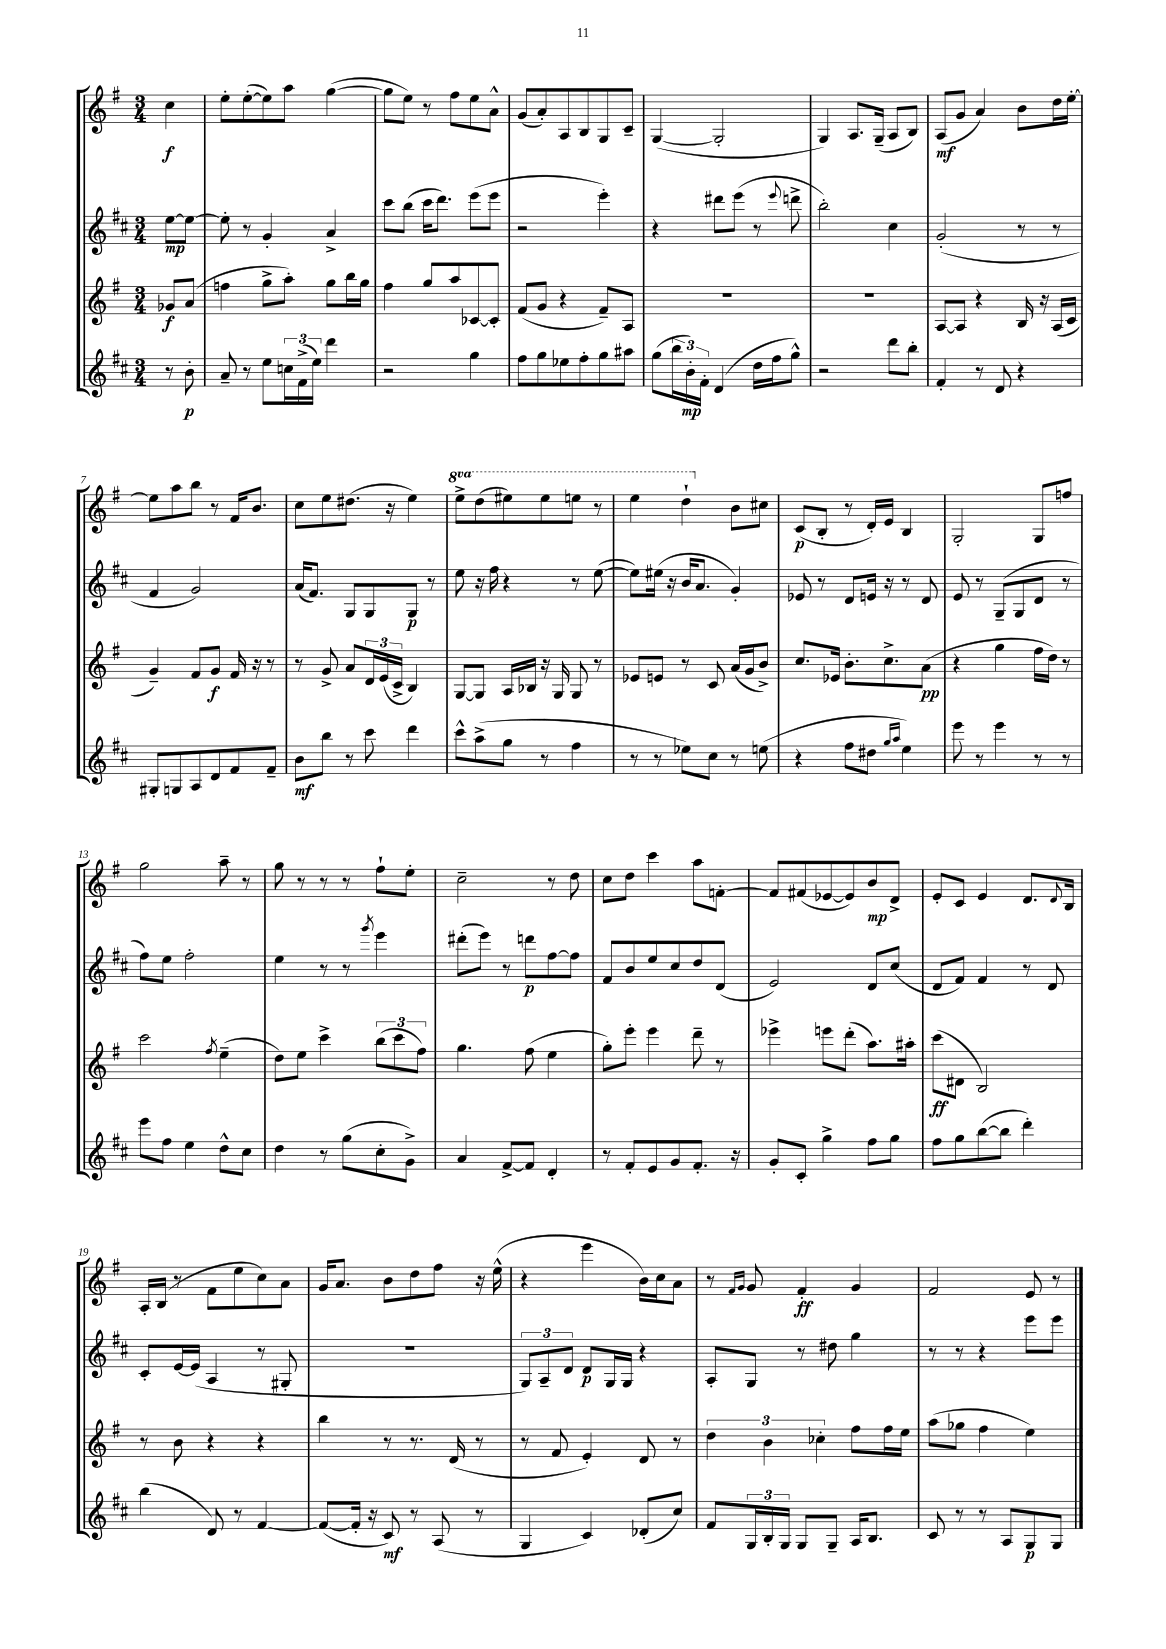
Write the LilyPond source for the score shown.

<<
\new StaffGroup <<
\new Staff = "s0" {
    \clef treble \key g \major \numericTimeSignature \time 3/4 \set Staff.ottavationMarkups = #ottavation-simple-ordinals \partial 4
    c''4\f |
    e''8-. e''8~-.( e''8) a''8 g''4~( |
    g''8 e''8) r8 fis''8 e''8 a'8-^ |
    g'8( a'8-.) a8 b8 g8 c'8-- |
    g4~( g2-. |
    g4) a8. g16--( a8 b8) |
    a8\mf( g'8 a'4) b'8 d''16 e''16~-. |
    e''8 a''8 b''8 r8 fis'16 b'8. |
    c''8 e''8 dis''8.( r16 e''4) |
    \ottava #1 e'''8-> d'''8( eis'''8) eis'''8 e'''8 r8 |
    e'''4 d'''4-! \ottava #0 b'8 cis''8 |
    c'8\p( b8-. r8 d'16-.) e'16 b4 |
    g2-. g8 f''8 |
    g''2 a''8-- r8 |
    g''8 r8 r8 r8 fis''8-! e''8-. |
    c''2-- r8 d''8 |
    c''8 d''8 c'''4 a''8 f'8~-. |
    f'8 fis'8( ees'8~ ees'8) b'8\mp d'8-> |
    e'8-. c'8 e'4 d'8. \appoggiatura { d'8 } b16 |
    a16-. b16( r8 fis'8 e''8 c''8) a'8 |
    g'16 a'8. b'8 d''8 fis''8 r16 e''16-^( |
    r4 e'''4 b'16) c''16 a'8 |
    r8 \grace { fis'16 g'16 } g'8 fis'4-.\ff g'4 |
    fis'2 e'8 r8 \bar "|." |
}
\new Staff = "s1" {
    \clef treble \key d \major \numericTimeSignature \time 3/4 \partial 4
    e''8~\mp e''8~ |
    e''8-. r8 g'4-. a'4-> |
    cis'''8 b''8( cis'''16 d'''8.) e'''8( e'''8 |
    r2 e'''4-.) |
    r4 dis'''8 e'''8( r8 \appoggiatura { e'''8 } d'''8-> |
    b''2-.) cis''4 |
    g'2-.( r8 r8 |
    fis'4 g'2) |
    a'16( fis'8.) g8 g8 g8\p r8 |
    e''8 r16 fis''16 r4 r8 e''8~( |
    e''8) eis''16( r16 b'16 a'8. g'4-.) |
    ees'8 r8 d'8 e'16 r16 r8 d'8 |
    e'8 r8 g8--( g8 d'8 r8 |
    fis''8) e''8 fis''2-. |
    e''4 r8 r8 \acciaccatura { g'''8 } e'''4 |
    dis'''8-.( e'''8) r8 d'''8\p fis''8~ fis''8 |
    fis'8 b'8 e''8 cis''8 d''8 d'8( |
    e'2) d'8 cis''8( |
    d'8 fis'8) fis'4 r8 d'8 |
    cis'8-. e'16~ e'16( a4 r8 gis8-. |
    R2. |
    \tuplet 3/2 { g8) a8-- d'8 } d'8\p g16 g16 r4 |
    a8-. g8 r8 dis''8 g''4 |
    r8 r8 r4 e'''8 e'''8 \bar "|." |
}
\new Staff = "s2" {
    \clef treble \key g \major \numericTimeSignature \time 3/4 \partial 4
    ges'8\f a'8( |
    f''4 g''8-> a''8-.) g''8 b''16 g''16 |
    fis''4 g''8 a''8 ces'8~ ces'8-. |
    fis'8( g'8 r4 fis'8--) a8 |
    R2. |
    R2. |
    a8~ a8 r4 b16 r16 a16( c'16 |
    g'4--) fis'8 g'8\f fis'16 r16 r8 |
    r8 g'8-> a'8 \tuplet 3/2 { d'16 e'16( c'16-> } b4) |
    g8~ g8 a16 bes16 r16 g16 g8 r8 |
    ees'8 e'8 r8 c'8 a'16( g'16 b'8->) |
    c''8. ees'16 b'8.-. c''8.-> a'8\pp( |
    r4 g''4 fis''16 d''16) r8 |
    c'''2 \acciaccatura { fis''8 } e''4--( |
    d''8) e''8 c'''4-> \tuplet 3/2 { b''8( c'''8 fis''8) } |
    g''4. fis''8( e''4 |
    g''8-.) e'''8-. e'''4 d'''8-- r8 |
    ees'''4-> e'''8 d'''8-.( a''8.) ais''16-. |
    c'''8\ff( dis'8 b2) |
    r8 b'8 r4 r4 |
    b''4 r8 r8. d'16( r8 |
    r8 fis'8 e'4-.) d'8 r8 |
    \tuplet 3/2 { d''4 b'4 ces''4-. } fis''8 fis''16 e''16 |
    a''8( ges''8 fis''4 e''4) \bar "|." |
}
\new Staff = "s3" {
    \clef treble \key d \major \numericTimeSignature \time 3/4 \partial 4
    r8 b'8-.\p |
    a'8-- r8 e''8 \tuplet 3/2 { c''16 fis'16->( e''16) } d'''4 |
    r2 g''4 |
    fis''8 g''8 ees''8 fis''8-. g''8 ais''8 |
    g''8( \tuplet 3/2 { b''16 b'16-.\mp) fis'16-. } d'4( d''16 fis''16 g''8-^) |
    r2 d'''8 b''8-. |
    fis'4-. r8 d'8 r4 |
    gis8-. g8 a8 d'8 fis'8 fis'8-- |
    b'8\mf b''8 r8 cis'''8 d'''4 |
    cis'''8-^ a''8->( g''8 r8 fis''4 |
    r8 r8 ees''8) cis''8 r8 e''8( |
    r4 fis''8 dis''8 \grace { g''16 a''16 } e''4) |
    e'''8 r8 e'''4 r8 r8 |
    e'''8 fis''8 e''4 d''8-^ cis''8 |
    d''4 r8 g''8( cis''8-. g'8->) |
    a'4 fis'8~-> fis'8 d'4-. |
    r8 fis'8-. e'8 g'8 fis'8.-. r16 |
    g'8-. cis'8-. g''4-> fis''8 g''8 |
    fis''8 g''8 b''8~( b''8 d'''4-.) |
    b''4( d'8) r8 fis'4~ |
    fis'8~( fis'16-. r16 cis'8\mf) r8 a8( r8 |
    g4 cis'4) des'8-.( cis''8) |
    fis'8 \tuplet 3/2 { g16 b16-. g16 } g8 g8-- a16 b8. |
    cis'8 r8 r8 a8 g8\p g8 \bar "|." |
}
>>
>>
